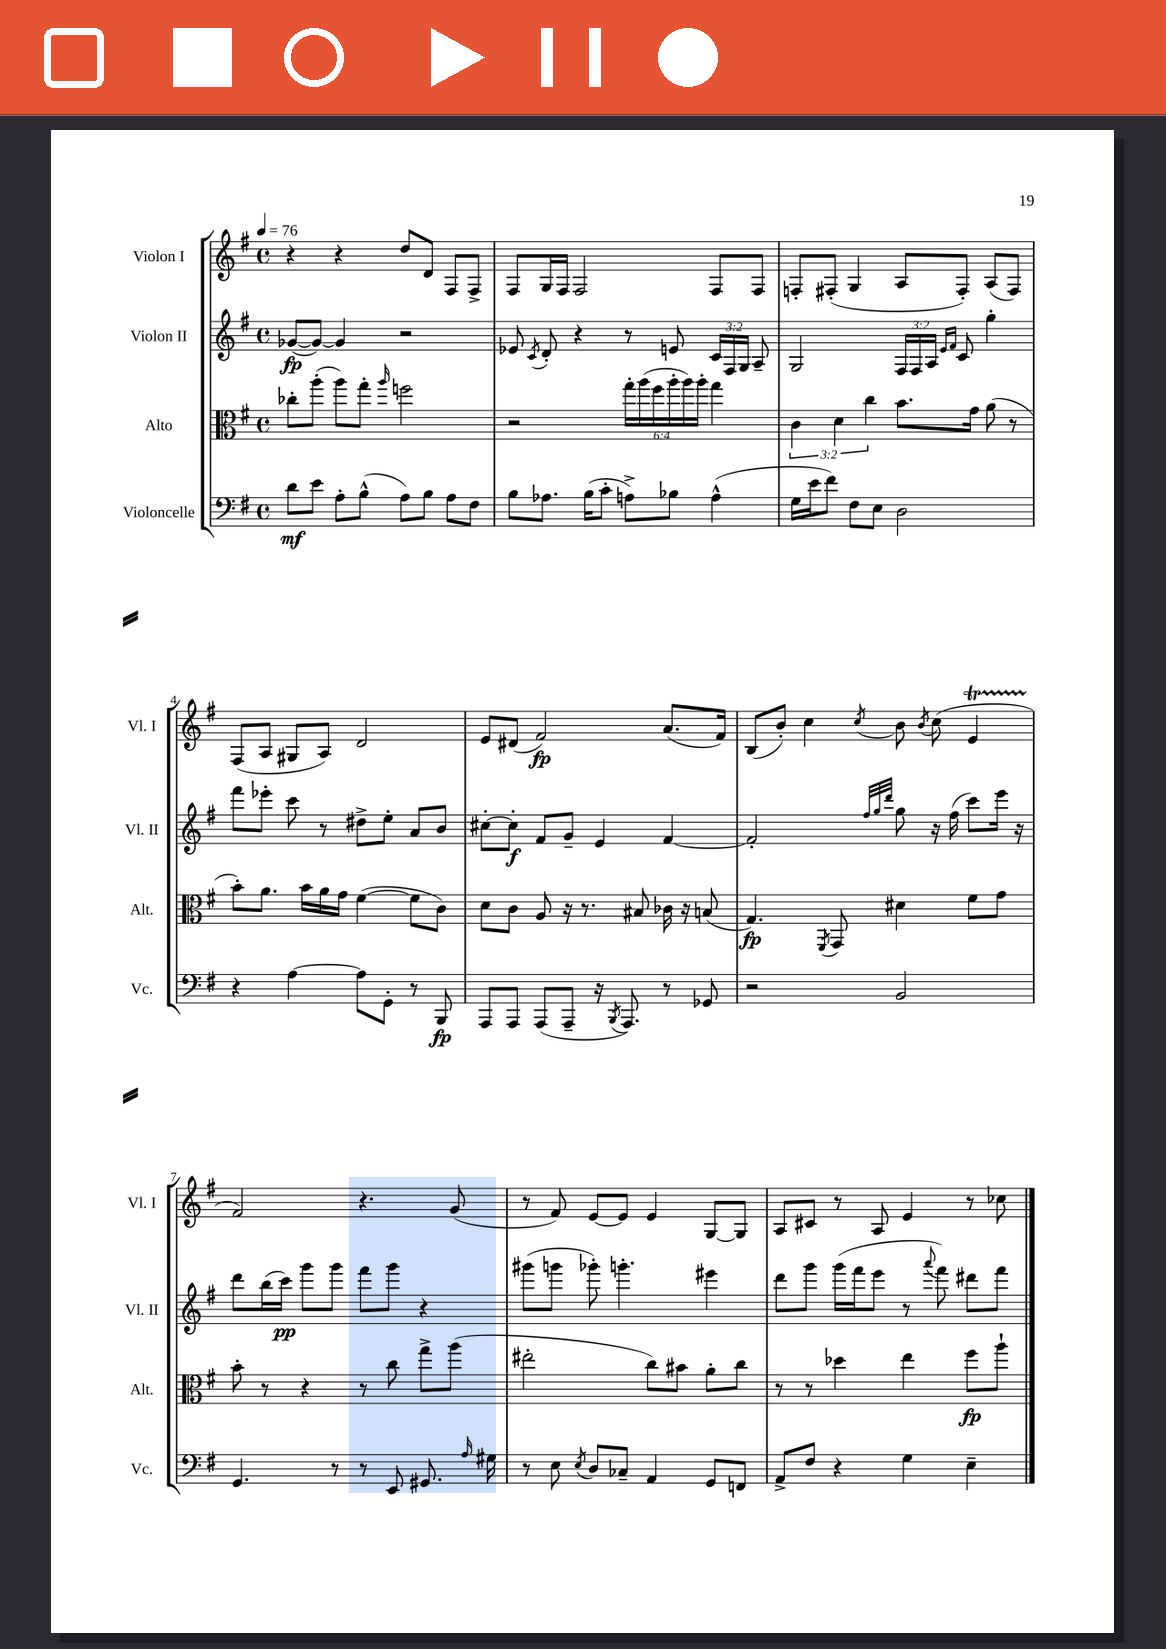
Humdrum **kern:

**kern	**dynam	**kern	**dynam	**kern	**dynam	**kern	**dynam
*part4	*part4	*part3	*part3	*part2	*part2	*part1	*part1
*staff4	*staff4	*staff3	*staff3	*staff2	*staff2	*staff1	*staff1
*I"Violoncelle	*	*I"Alto	*	*I"Violon II	*	*I"Violon I	*
*I'Vc.	*	*I'Alt.	*	*I'Vl. II	*	*I'Vl. I	*
*clefF4	*	*clefC3	*	*clefG2	*	*clefG2	*
*k[f#]	*	*k[f#]	*	*k[f#]	*	*k[f#]	*
*M4/4	*	*M4/4	*	*M4/4	*	*M4/4	*
*met(c)	*	*met(c)	*	*met(c)	*	*met(c)	*
*MM76	*	*MM76	*	*MM76	*	*MM76	*
=1	=1	=1	=1	=1	=1	=1	=1
8d\L	mf	8cc-X'\L	.	([8g-X/L	fp	4r	.
8e\J	.	(8aa'\J	.	8g-/J_)	.	.	.
8A'\L	.	8aa\L)	.	4g-/]	.	4r	.
(8B^^\J	.	8gg'\J	.	.	.	.	.
.	.	16qqaa/	.	.	.	.	.
8A\L)	.	2ffn\	.	2r	.	8dd/L	.
8B\J	.	.	.	.	.	8d/J	.
8A\L	.	.	.	.	.	8F#/L	.
8F#\J	.	.	.	.	.	8F#^/J	.
=2	=2	=2	=2	=2	=2	=2	=2
8B\L	.	2r	.	8e-X/	.	8F#/L	.
.	.	.	.	8qc/	.	.	.
8.A-X\J	.	.	.	8d'/	.	16G/L	.
.	.	.	.	.	.	16F#/JJ	.
.	.	.	.	4r	.	2F#/	.
(16B\KL	.	.	.	.	.	.	.
8c'\J	.	.	.	.	.	.	.
8An^\L)	.	24gg'\LL	.	8r	.	.	.
.	.	(24aa\	.	.	.	.	.
.	.	24ff#\	.	.	.	.	.
8B-X\J	.	24aa'\	.	8en/	.	.	.
.	.	24aa\)	.	.	.	.	.
.	.	24aa'\JJ	.	.	.	.	.
(4A^^\	.	4gg\	.	24c/LL	.	8F#/L	.
.	.	.	.	24F#/	.	.	.
.	.	.	.	24G/JJ	.	.	.
.	.	.	.	8A~/	.	8F#/J	.
=3	=3	=3	=3	=3	=3	=3	=3
16G\LL	.	6c\	.	2G/	.	8Fn'/L	.
16e\J	.	.	.	.	.	.	.
8f#\J)	.	.	.	.	.	(8F#X'/J	.
.	.	6d\	.	.	.	.	.
8F#\L	.	.	.	.	.	4G/	.
.	.	6cc\	.	.	.	.	.
8E\J	.	.	.	.	.	.	.
2D\	.	8.b\L	.	24F#/LL	.	8A/L	.
.	.	.	.	24F#/	.	.	.
.	.	.	.	24A/JJ	.	.	.
.	.	.	.	16qqe/LL	.	.	.
.	.	.	.	16qqf#/JJ	.	.	.
.	.	.	.	8c/	.	8F#'/J)	.
.	.	16g\Jk	.	.	.	.	.
.	.	(8a\	.	4gg'\	.	(8A/L	.
.	.	8r	.	.	.	8F#/J)	.
!!LO:LB:g=z
=4	=4	=4	=4	=4	=4	=4	=4
4r	.	8b'\L)	.	8fff#\L	.	(8F#/L	.
.	.	8.a\J	.	8eee-X'\J	.	8A/J	.
[4A\	.	.	.	8ccc\	.	8G#X/L	.
.	.	16b\LL	.	.	.	.	.
.	.	16a\	.	8r	.	8A/J)	.
.	.	16g\JJ	.	.	.	.	.
8A\L]	.	([4f#\	.	8dd#X^\L	.	2d/	.
8GG'\J	.	.	.	8ee'\J	.	.	.
8r	.	8f#\L]	.	8a/L	.	.	.
8BBB/	fp	8c\J)	.	8b/J	.	.	.
=5	=5	=5	=5	=5	=5	=5	=5
8AAA/L	.	8d\L	.	[8cc#X'\L	.	8e/L	.
8AAA/J	.	8c\J	.	8cc#'\J]	f	(8d#X/J	.
(8AAA/L	.	8A/	.	8f#/L	.	2f#/)	fp
8AAA~/J	.	16r	.	8g~/J	.	.	.
.	.	8.r	.	.	.	.	.
16r	.	.	.	4e/	.	.	.
8qBBB/	.	.	.	.	.	.	.
8.AAA/)	.	.	.	.	.	.	.
.	.	8B#X/	.	.	.	.	.
8r	.	16c-X\	.	[4f#/	.	(8.a/L	.
.	.	16r	.	.	.	.	.
8GG-X/	.	(8Bn/	.	.	.	.	.
.	.	.	.	.	.	16f#/Jk)	.
=6	=6	=6	=6	=6	=6	=6	=6
2r	.	4.G/)	fp	2f#'/]	.	(8B/L	.
.	.	.	.	.	.	8b'/J)	.
.	.	.	.	.	.	4cc\	.
.	.	8qFF#/	.	.	.	.	.
.	.	8GG/	.	.	.	.	.
.	.	.	.	32qqff#/LLL	.	.	.
.	.	.	.	32qqgg/	.	.	.
.	.	.	.	32qqddd/JJJ	.	8qcc/	.
2BB/	.	4d#X\	.	8gg\	.	8b\	.
.	.	.	.	.	.	8qb/	.
.	.	.	.	16r	.	(8cc\	.
.	.	.	.	(16ff#\	.	.	.
.	.	8f#\L	.	8ccc\L)	.	4eT/	.
.	.	8g\J	.	16eee\Jk	.	.	.
.	.	.	.	16r	.	.	.
!!LO:LB:g=z
=7	=7	=7	=7	=7	=7	=7	=7
4.GG/	.	8b'\	.	8ddd\L	.	2f#/)	.
.	.	8r	.	(16bb\L	.	.	.
.	.	.	.	16ccc\JJ)	pp	.	.
.	.	4r	.	8ggg\L	.	.	.
8r	.	.	.	8ggg\J	.	.	.
8r	.	8r	.	8fff#\L	.	4.r	.
8EE/	.	8cc\	.	8ggg\J	.	.	.
8.GG#X/	.	8gg^\L	.	4r	.	.	.
.	.	(8aa\J	.	.	.	(8g/	.
16qqA/	.	.	.	.	.	.	.
16G#X\	.	.	.	.	.	.	.
=8	=8	=8	=8	=8	=8	=8	=8
8r	.	2ee#X'\	.	(8ggg#X\L	.	8r	.
8E\	.	.	.	8gggn\J	.	8f#/)	.
8qE/	.	.	.	.	.	.	.
8D/L	.	.	.	8ggg-X'\)	.	[8e/L	.
8C-X~/J	.	.	.	4.gggn'\	.	8e/J]	.
4AA/	.	8cc\L)	.	.	.	4e/	.
.	.	8b#X\J	.	.	.	.	.
8GG/L	.	8a'\L	.	4eee#X\	.	[8G/L	.
8FFn/J	.	8cc\J	.	.	.	8G/J]	.
=9	=9	=9	=9	=9	=9	=9	=9
8AA^/L	.	8r	.	8ddd\L	.	8A/L	.
8F#/J	.	8r	.	8ggg\J	.	8c#X/J	.
4r	.	4dd-X\	.	(16ggg\LL	.	8r	.
.	.	.	.	16fff#\J	.	.	.
.	.	.	.	8eee\J	.	8A/	.
4G\	.	4ee\	.	8r	.	4e/	.
.	.	.	.	8qqaaa/	.	.	.
.	.	.	.	8fff#\)	.	.	.
4E~\	.	8ff#\L	fp	8ddd#X\L	.	8r	.
.	.	8aa`\J	.	8fff#\J	.	8cc-X\	.
==	==	==	==	==	==	==	==
*-	*-	*-	*-	*-	*-	*-	*-
